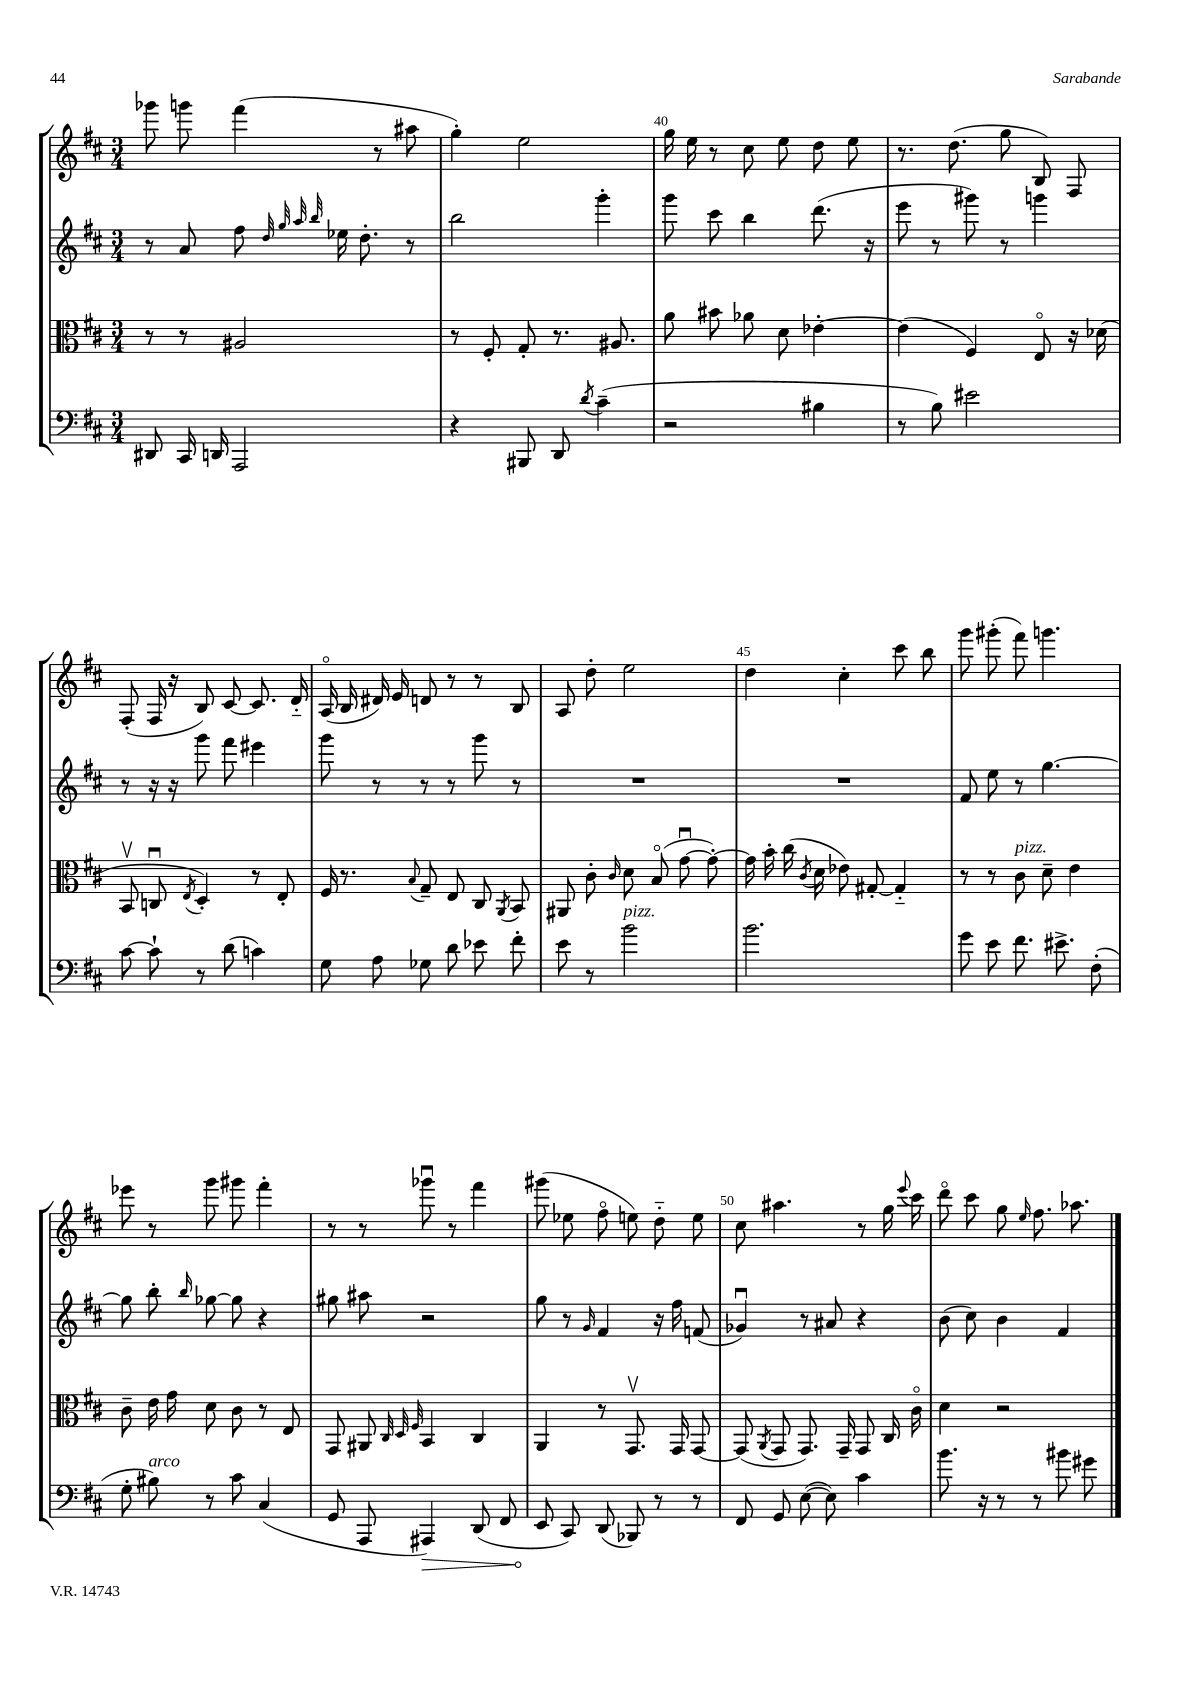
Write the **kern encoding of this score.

**kern	**dynam	**kern	**kern	**kern
*part4	*part4	*part3	*part2	*part1
*staff4	*staff4	*staff3	*staff2	*staff1
*clefF4	*	*clefC3	*clefG2	*clefG2
*k[f#c#]	*	*k[f#c#]	*k[f#c#]	*k[f#c#]
*M3/4	*	*M3/4	*M3/4	*M3/4
=38	=38	=38	=38	=38
8DD#X/	.	8r	8r	8ggg-X\
16CC#/	.	8r	8a/	8gggn\
16DDn/	.	.	.	.
2AAA/	.	2A#X/	8ff#\	(4fff#\
.	.	.	32qqdd/	.
.	.	.	32qqgg/	.
.	.	.	32qqaa/	.
.	.	.	32qqbb/	.
.	.	.	16ee-X\	.
.	.	.	8.dd'\	.
.	.	.	.	8r
.	.	.	8r	8aa#X\
=39	=39	=39	=39	=39
4r	.	8r	2bb\	4gg'\)
.	.	8F#'/	.	.
8BBB#X/	.	8G'/	.	2ee\
8DD/	.	8.r	.	.
8qd/	.	.	.	.
(4c#~\	.	.	4ggg'\	.
.	.	8.A#X/	.	.
=40	=40	=40	=40	=40
2r	.	8a\	8ggg\	16gg\
.	.	.	.	16ee\
.	.	8b#X\	8ccc#\	8r
.	.	8a-X\	4bb\	8cc#\
.	.	8d\	.	8ee\
4B#X\	.	[4e-X'\	(8.ddd\	8dd\
.	.	.	.	8ee\
.	.	.	16r	.
=41	=41	=41	=41	=41
8r	.	(4e-\]	8eee\	8.r
8B\)	.	.	8r	.
.	.	.	.	(8.dd\
2e#X\	.	4F#/)	8ggg#X\)	.
.	.	.	8r	8gg\
.	.	8E/	4gggn\	8B/)
.	.	16r	.	8F#/
.	.	(16d-X\	.	.
!!LO:LB:g=z
=42	=42	=42	=42	=42
[8c#\	.	8BBv/	8r	(8F#'/
8c#`\]	.	8Cnu/	16r	16F#/
.	.	.	16r	16r
.	.	8qE/	.	.
8r	.	4D'/)	8ggg\	8B/)
(8d\	.	.	8fff#\	[8c#/
4cn\)	.	8r	4eee#X\	8.c#/]
.	.	8E'/	.	.
.	.	.	.	16d/
=43	=43	=43	=43	=43
8G\	.	16F#/	8ggg\	(16A/
.	.	8.r	.	16B/
8A\	.	.	8r	16d#X/)
.	.	.	.	16e/
.	.	8qqB/	.	.
8G-X\	.	8G~/	8r	8dn/
8d\	.	8E/	8r	8r
8e-X\	.	8C#/	8ggg\	8r
.	.	8qAA/	.	.
8f#'\	.	8BB/	8r	8B/
=44	=44	=44	=44	=44
8e\	.	8AA#X/	2.r	8A/
8r	.	8c#'\	.	8dd'\
.	.	16qqc#/	.	.
!LO:TX:a:i:t=pizz.	!	!	!	!
2b\	.	8d\	.	2ee\
.	.	(8B/	.	.
.	.	[8gu\	.	.
.	.	8g'\_)	.	.
=45	=45	=45	=45	=45
2.b\	.	16g\]	2.r	4dd\
.	.	16b'\	.	.
.	.	(16cc#\	.	.
.	.	8qc#/	.	.
.	.	16d\	.	.
.	.	8e-X\)	.	4cc#'\
.	.	[8G#X'/	.	.
.	.	4G#/]	.	8ccc#\
.	.	.	.	8bb\
=46	=46	=46	=46	=46
8g\	.	8r	8f#/	8ggg\
8e\	.	8r	8ee\	(8ggg#X'\
!	!	!LO:TX:a:i:t=pizz.	!	!
8.f#\	.	8c#\	8r	8fff#\)
.	.	8d~\	[4.gg\	4.gggn\
8.e#X^\	.	.	.	.
.	.	4e\	.	.
(8F#'\	.	.	.	.
!!LO:LB:g=z
=47	=47	=47	=47	=47
8G'\	.	8c#~\	8gg\]	8eee-X\
!LO:TX:a:i:t=arco	!	!	!	!
8B#X\)	.	16e\	8bb'\	8r
.	.	16g\	.	.
.	.	.	16qqbb/	.
8r	.	8d\	[8gg-X\	8ggg\
8c#\	.	8c#\	8gg-\]	8ggg#X\
(4C#/	.	8r	4r	4fff#'\
.	.	8E/	.	.
=48	=48	=48	=48	=48
8GG/	.	8GG/	8gg#X\	8r
8AAA/	.	8AA#X/	8aa#X\	8r
.	.	32qqC#/	.	.
.	.	32qqD/	.	.
.	.	32qqF#/	.	.
!	!LO:HP:b	!	!	!
4AAA#X/)	>	4BB/	2r	8ggg-Xu\
.	.	.	.	8r
(8DD/	.	4C#/	.	4fff#\
8FF#/	.	.	.	.
=49	=49	=49	=49	=49
8EE/	.	4AA/	8gg\	(8ggg#X\
8CC#/)	]	.	8r	8ee-X\
.	.	.	16qqg/	.
(8DD/	.	8r	4f#/	8ff#\
8BBB-X/)	.	8.GGv/	.	8een\)
8r	.	.	16r	8dd\
.	.	16GG/	16ff#\	.
8r	.	[8GG/	(8fn/	8ee\
=50	=50	=50	=50	=50
8FF#/	.	(8GG/]	4g-Xu/)	8cc#\
.	.	8qAA/	.	.
8GG/	.	8GG/	.	4.aa#X\
([8E\	.	8.GG/)	8r	.
8E\])	.	.	8a#X/	.
.	.	16GG~/	.	.
4c#\	.	8GG/	4r	8r
.	.	16C#/	.	16gg\
.	.	.	.	8qqeee/
.	.	16c#\	.	16ccc#\
=51	=51	=51	=51	=51
8.b\	.	4d\	(8b\	8ddd\
.	.	.	8cc#\)	8ccc#\
16r	.	.	.	.
8r	.	2r	4b\	8gg\
.	.	.	.	16qqee/
8r	.	.	.	8.ff#\
8b#X\	.	.	4f#/	.
.	.	.	.	8.aa-X\
8g#X\	.	.	.	.
==	==	==	==	==
*-	*-	*-	*-	*-
